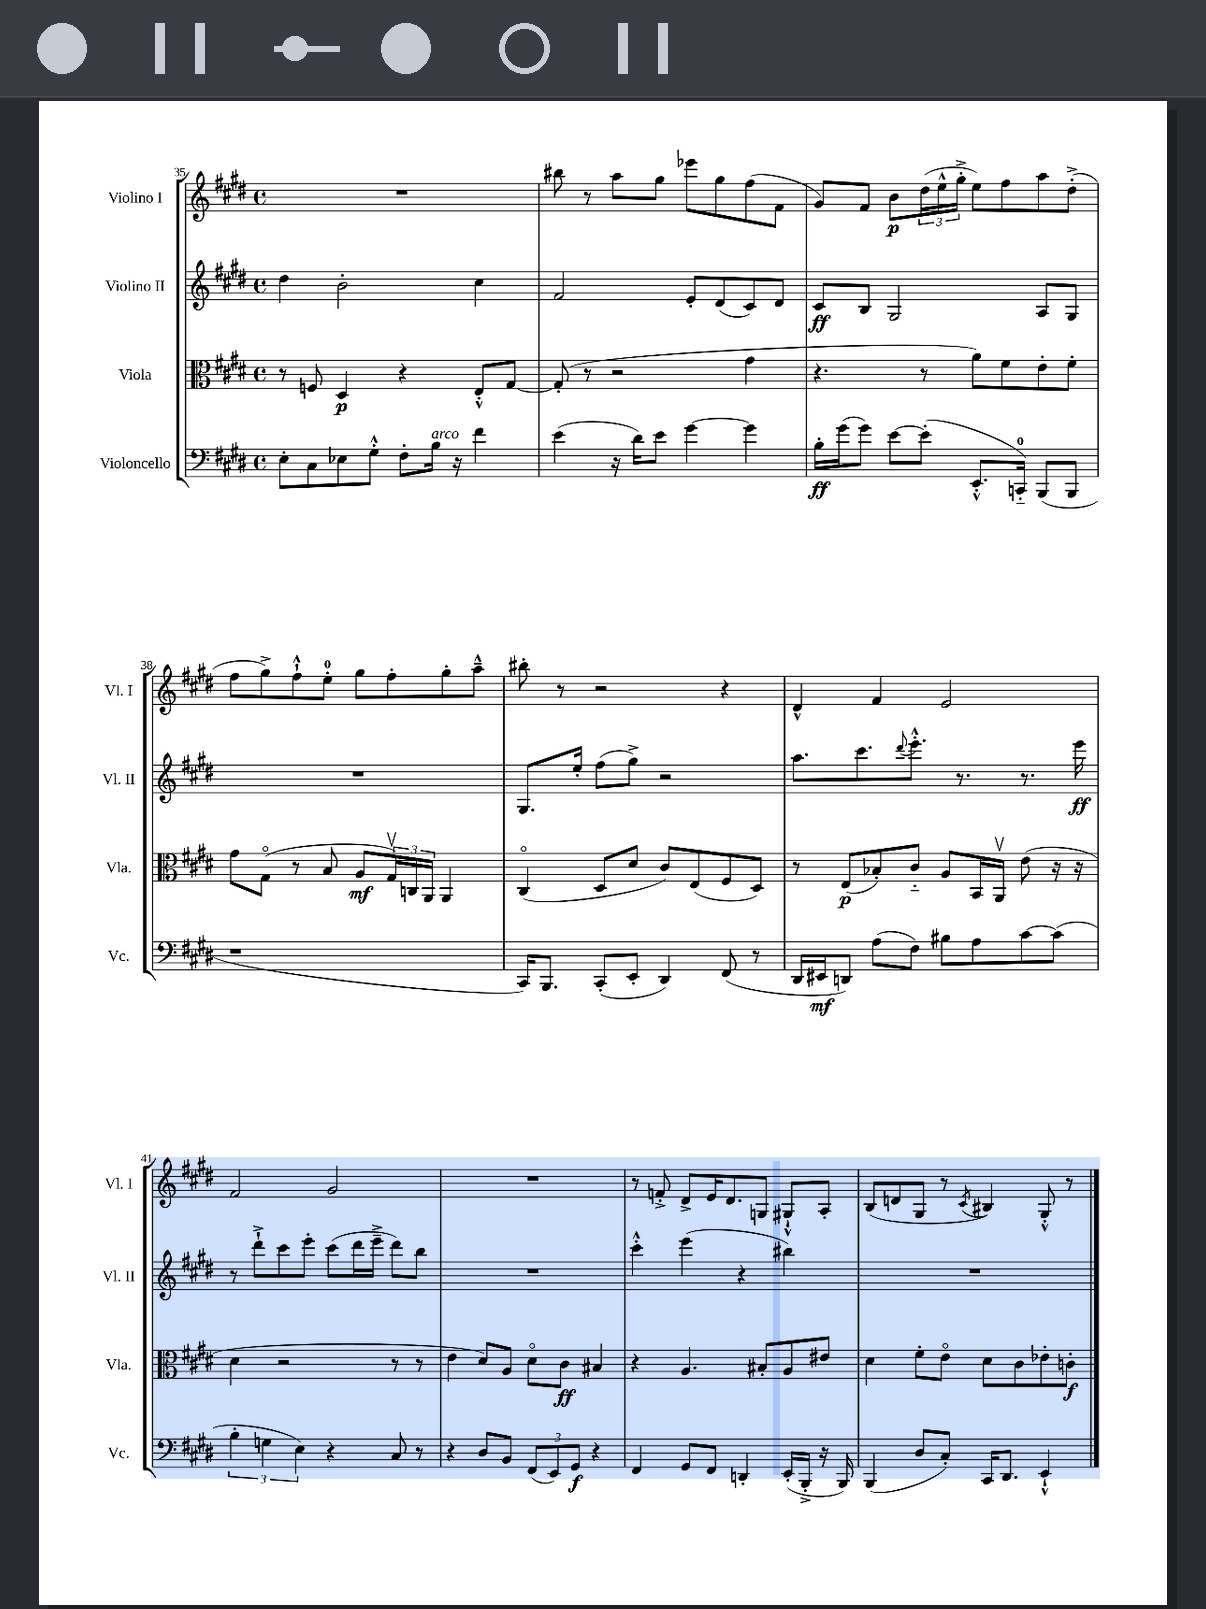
<<
\new StaffGroup <<
\new Staff = "s0" \with { instrumentName = "Violino I" shortInstrumentName = "Vl. I" } {
    \clef treble \key e \major \defaultTimeSignature \time 4/4
    R1 |
    bis''8 r8 a''8 gis''8 ees'''8 gis''8 fis''8( fis'8 |
    gis'8) fis'8 b'8\p \tuplet 3/2 { dis''16( e''16-^ gis''16-.-> } e''8) fis''8 a''8 dis''8-.->( |
    fis''8 gis''8->) fis''8-!-^ e''8-0-. gis''8 fis''8-. gis''8-. a''8---^ |
    bis''8-. r8 r2 r4 |
    dis'4-^ fis'4 e'2 |
    fis'2 gis'2 |
    R1 |
    r8 f'8-.-> dis'8-> e'16 dis'8. g8 gis8-!-^ a8-. |
    b8( d'8 gis8 r8 \acciaccatura { cis'8 } bis4) gis8-.-^ r8 \bar "|." |
}
\new Staff = "s1" \with { instrumentName = "Violino II" shortInstrumentName = "Vl. II" } {
    \clef treble \key e \major \defaultTimeSignature \time 4/4
    dis''4 b'2-. cis''4 |
    fis'2 e'8-. dis'8( cis'8) dis'8 |
    cis'8\ff b8 gis2 a8 gis8 |
    R1 |
    gis8. e''16-. fis''8( gis''8->) r2 |
    a''8. cis'''8. \appoggiatura { dis'''8 } e'''8.-.-^ r8. r8. e'''16\ff |
    r8 dis'''8-!-> cis'''8 e'''8-. cis'''8( dis'''16 e'''16---> dis'''8) b''8 |
    R1 |
    cis'''4-.-^ e'''4( r4 bis''4) |
    R1 \bar "|." |
}
\new Staff = "s2" \with { instrumentName = "Viola" shortInstrumentName = "Vla." } {
    \clef alto \key e \major \defaultTimeSignature \time 4/4
    r8 f8 dis4\p r4 e8-.-^ gis8~ |
    gis8-.( r8 r2 gis'4 |
    r4. r8 a'8) fis'8 e'8-. fis'8-. |
    gis'8 gis8\flageolet( r8 b8 a8\mf \tuplet 3/2 { gis16\upbow) c16 a,16 } a,4 |
    cis4\flageolet( dis8 dis'8 cis'8) e8( fis8 dis8) |
    r8 e8\p( bes8-.) cis'8-_ a8 b,16 a,16\upbow e'8( r16 r16 |
    dis'4 r2 r8 r8 |
    e'4 dis'8) a8 dis'8\flageolet cis'8\ff bis4 |
    r4 a4. bis8-. a8 eis'8 |
    dis'4 fis'8-. e'8\flageolet dis'8 cis'8 ees'8-. c'8-.\f \bar "|." |
}
\new Staff = "s3" \with { instrumentName = "Violoncello" shortInstrumentName = "Vc." } {
    \clef bass \key e \major \defaultTimeSignature \time 4/4
    e8-. cis8 ees8 gis8-.-^ fis8-. b16^\markup { \italic "arco" } r16 fis'4 |
    e'4( r16 dis'16) e'8 gis'4~ gis'4 |
    b16-.\ff gis'16( gis'8) e'8~ e'8-.( e,8.-.-^ c,16-0-_) b,,8( b,,8 |
    r1 |
    cis,16) b,,8. cis,8-.( e,8-. dis,4) fis,8( r8 |
    dis,16 eis,16\mf d,8) a8( fis8) bis8 a8 cis'8~ cis'8( |
    \tuplet 3/2 { b4-. g4 e4) } r4 cis8 r8 |
    r4 dis8 b,8 \tuplet 3/2 { fis,8( e,8) gis,8\f } r4 |
    fis,4 gis,8 fis,8 d,4-. e,16-.( b,,16-.-> r16 b,,16) |
    b,,4( dis8 cis8-.) cis,16 dis,8. e,4-!-^ \bar "|." |
}
>>
>>
\layout { \context { \Score currentBarNumber = #35 } }
